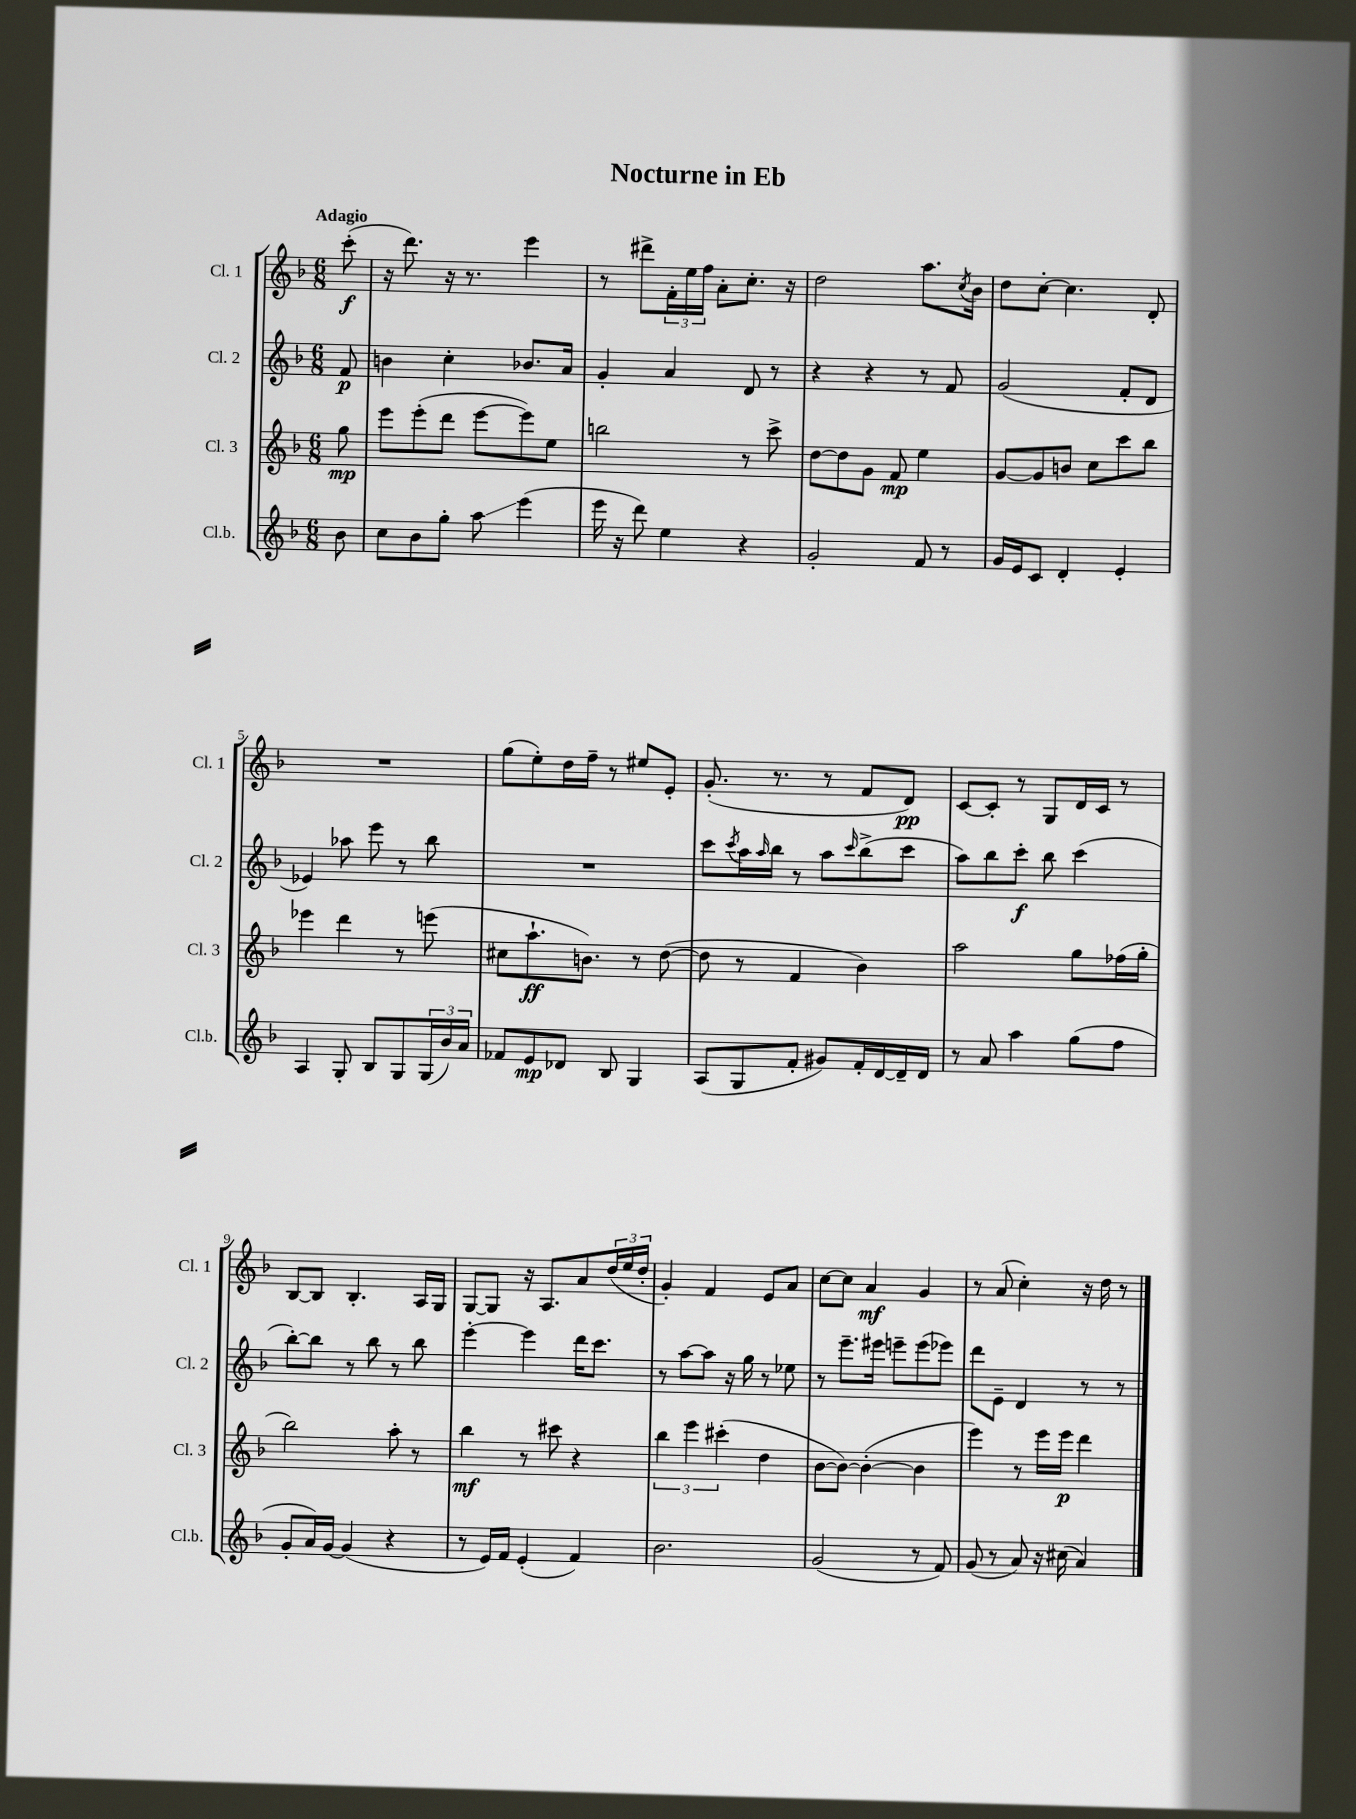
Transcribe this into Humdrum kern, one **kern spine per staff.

**kern	**kern	**kern	**kern
*staff4	*staff3	*staff2	*staff1
*clefG2	*clefG2	*clefG2	*clefG2
*k[b-]	*k[b-]	*k[b-]	*k[b-]
*M6/8	*M6/8	*M6/8	*M6/8
8b-\	8gg\	8f/	(8ccc'\
=	=	=	=
8cc\L	8eee\L	4b\	16r
.	.	.	8.ddd\)
8b-\	(8eee'\	.	.
8gg'\J	8ddd\J	4cc'\	16r
.	.	.	8.r
8aa\	[8eee\L	.	.
(4eee\	8eee\])	8.b-/L	4eee\
.	8ee\J	.	.
.	.	16a/Jk	.
=	=	=	=
16eee\	2bb\	4g'/	8r
16r	.	.	.
8ddd\)	.	.	8ddd#^\L
4ee\	.	4a/	24f'\L
.	.	.	24ee\
.	.	.	24ff\JJ
.	.	.	8a'\L
4r	8r	8d/	8.cc'\J
.	8ccc^\	8r	.
.	.	.	16r
=	=	=	=
2g'/	[8dd\L	4r	2dd\
.	8dd\]	.	.
.	8g\J	4r	.
.	8f/	.	.
8f/	4ee\	8r	8.aa\L
8r	.	8f/	.
.	.	.	8qcc/
.	.	.	16b-\Jk
=	=	=	=
16g/LL	[8g/L	(2g/	8dd\L
16e/J	.	.	.
8c/J	8g/]	.	[8cc'\J
4d'/	8b/J	.	4.cc\]
.	8cc\L	.	.
4e'/	8ccc\	8f'/L	.
.	8bb-\J	8d/J	8d'/
=	=	=	=
4A/	4eee-\	4e-/)	2.r
8G'/	4ddd\	8aa-\	.
8B-/L	.	8eee\	.
8G/	8r	8r	.
(24G/L	(8eee\	8bb-\	.
24b-/)	.	.	.
24a/JJ	.	.	.
=	=	=	=
8f-/L	8cc#\L	2.r	(8gg\L
8e/	8.aa`\	.	8ee'\)
8d-/J	.	.	16dd\L
.	8.b\J)	.	16ff~\JJ
8B-/	.	.	8r
4G/	8r	.	8ee#/L
.	([8dd\	.	8e'/J
=	=	=	=
(8A/L	8dd\]	8ccc\L	(8.g'/
.	.	8qccc/	.
8G/	8r	16aa\L	.
.	.	16qqaa/	.
.	.	16bb-\JJ	8.r
8f'/J	4f/	8r	.
8g#/L)	.	8aa\L	8r
.	.	16qqccc/	.
16f'/L	4b-\)	(8bb-^\	8f/L
[16d/	.	.	.
16d~/]	.	8ccc\J	8d/J)
16d/JJ	.	.	.
=	=	=	=
8r	2aa\	8aa\L)	[8c/L
8a/	.	8bb-\	8c'/]J
4aa\	.	8ccc'\J	8r
.	.	8bb-\	8G/L
(8gg\L	8gg\L	(4ccc\	16d/L
.	.	.	16c/JJ
8ff\J	(16ff-\L	.	8r
.	16gg'\JJ	.	.
=	=	=	=
8g'/L	2bb-\)	[8bb-'\L)	[8B-/L
16a/L)	.	8bb-\]J	8B-/]J
[16g/JJ	.	.	.
(4g/]	.	8r	4.B-'/
.	.	8bb-\	.
4r	8aa'\	8r	.
.	8r	8bb-\	16A/LL
.	.	.	16G/JJ
=	=	=	=
8r	4bb-\	[4eee'\	[8G/L
16e/LL)	.	.	8G/]J
16f/JJ	.	.	.
(4e'/	8r	4eee\]	16r
.	.	.	8.A/L
.	8ccc#\	.	.
4f/)	4r	16ddd\LK	8a/
.	.	8.ccc\J	.
.	.	.	(24dd/L
.	.	.	24ee/
.	.	.	24dd'/JJ
=	=	=	=
2.b-\	6bb-\	8r	4g'/)
.	.	[8aa\L	.
.	6eee\	.	.
.	.	8aa\]J	4f/
.	(6ccc#'\	.	.
.	.	16r	.
.	.	16gg\	.
.	4dd\	8r	8e/L
.	.	8ee-\	8a/J
=	=	=	=
(2g/	[8b-\L	8r	[8cc\L
.	8b-\_J)	8.eee~\L	8cc\]J
.	(4b-'\_	.	4a/
.	.	16eee#\Jk	.
.	.	8eee~\L	.
8r	4b-\]	(8eee\	4g/
8f/)	.	8eee-\J)	.
=	=	=	=
(8g/	4eee\)	8ddd\L	8r
8r	.	8e~\J	(8a/
8a/)	8r	4d/	4cc'\)
16r	16eee\LL	.	.
(16cc#\	16eee\JJ	.	.
4a/)	4ddd\	8r	16r
.	.	.	16dd\
.	.	8r	8r
==	==	==	==
*-	*-	*-	*-
